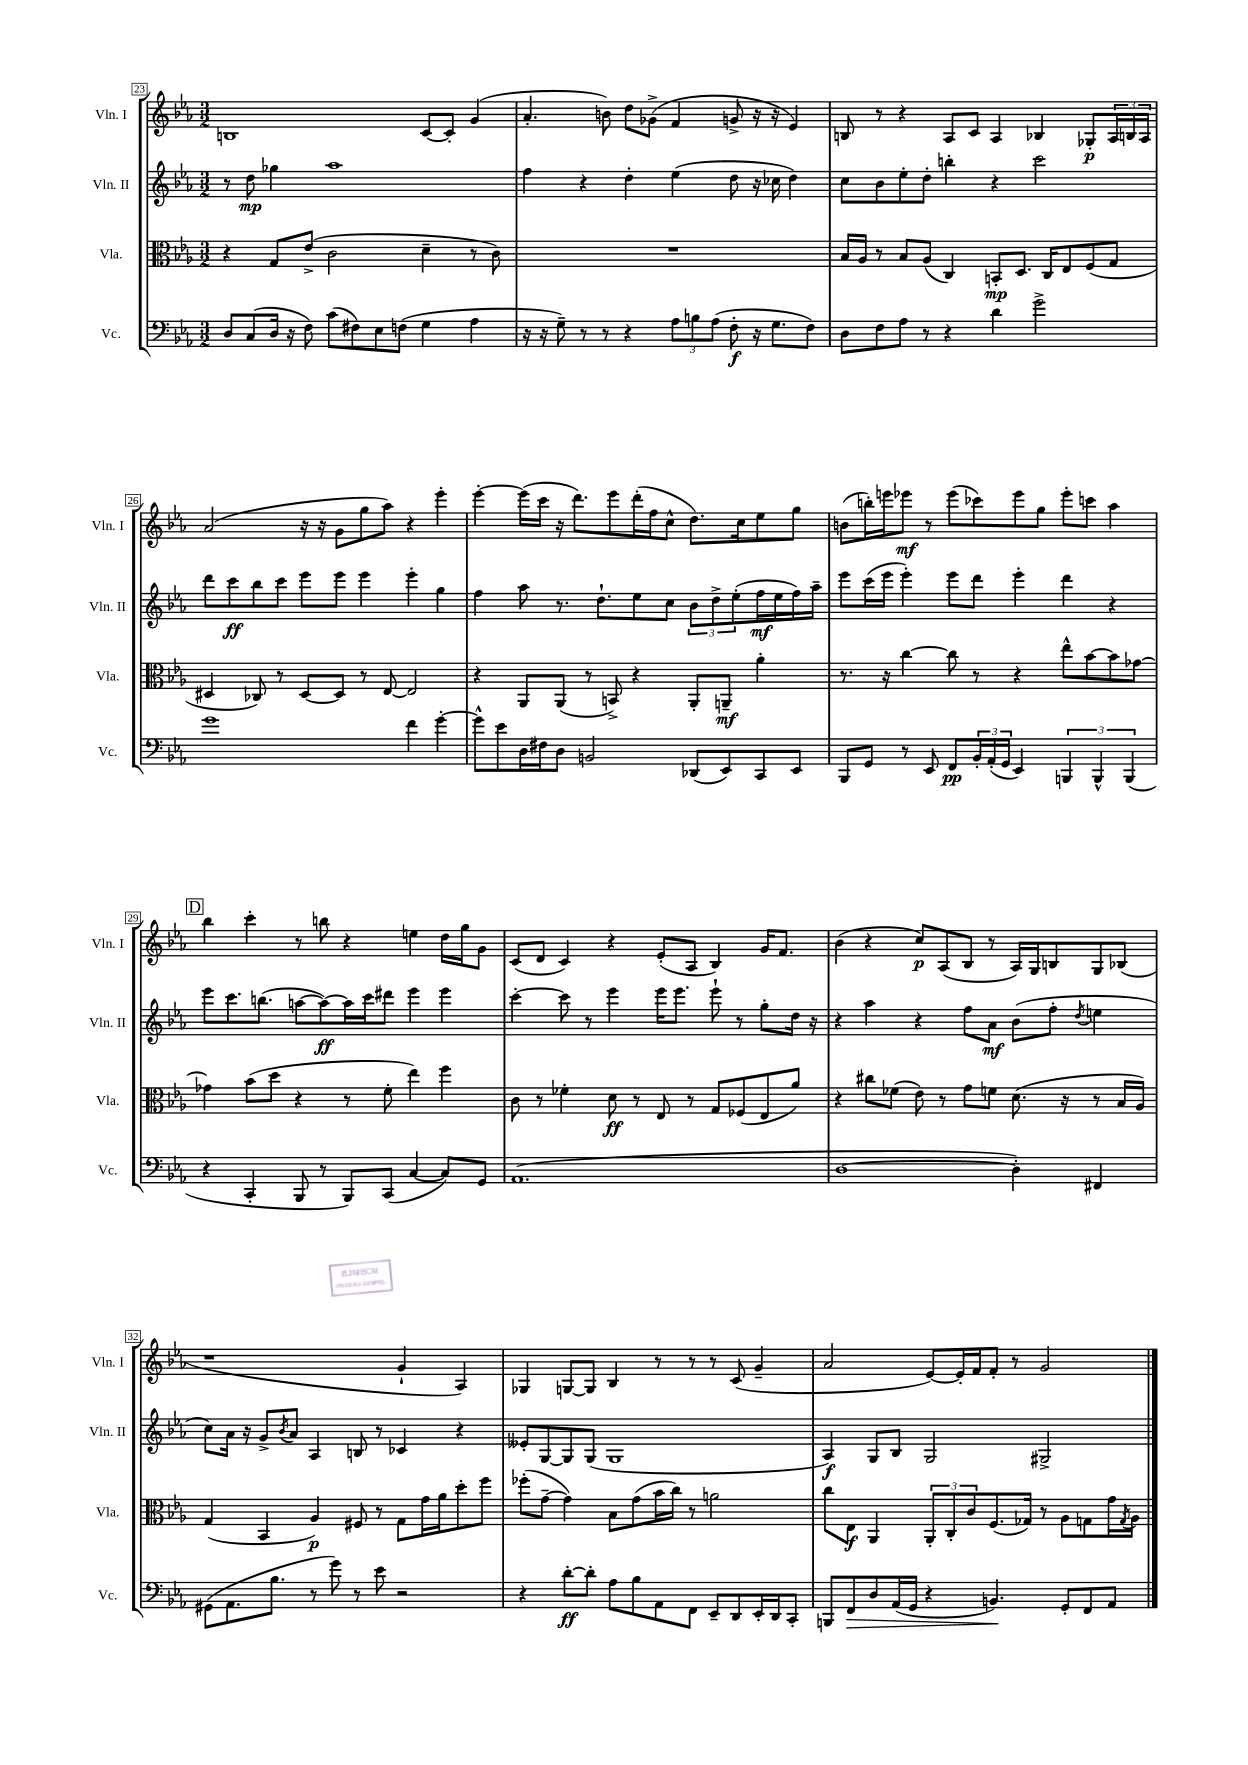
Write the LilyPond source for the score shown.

<<
\new StaffGroup <<
\new Staff = "s0" \with { instrumentName = "Vln. I" shortInstrumentName = "Vln. I" } {
    \clef treble \key ees \major \numericTimeSignature \time 3/2
    b1 c'8~ c'8-. g'4( |
    aes'4.-. b'8) d''8 ges'8->( f'4 g'8-> r16 r16 ees'4) |
    b8 r8 r4 aes8 c'8 aes4 bes4 ges8-.\p \tuplet 3/2 { aes16 b16 aes16 } |
    aes'2( r16 r16 g'8 g''8 aes''8) r4 ees'''4-. |
    ees'''4~-. ees'''16( c'''16 r16 d'''8.) ees'''8 d'''16-.( f''16 c''8-^ d''8.) c''16 ees''8 g''8 |
    b'8( b''16-.) e'''16 ees'''8\mf r8 ees'''8( ces'''8) ees'''8 g''8 ees'''8-. c'''8 aes''4 |
    \mark \markup { \box "D" } bes''4 c'''4-. r8 b''8 r4 e''4 d''16 g''16 g'8 |
    c'8( d'8 c'4) r4 ees'8-.( aes8 bes4) g'16 f'8. |
    bes'4( r4 c''8\p) aes8( bes8 r8 aes16) g16 b8 g8 bes8( |
    r1 g'4-! aes4) |
    ges4 g8~ g8 bes4 r8 r8 r8 c'8( g'4-- |
    aes'2 ees'8~) ees'16-. f'16 f'8-. r8 g'2 \bar "|." |
}
\new Staff = "s1" \with { instrumentName = "Vln. II" shortInstrumentName = "Vln. II" } {
    \clef treble \key ees \major \numericTimeSignature \time 3/2
    r8 d''8\mp ges''4 aes''1 |
    f''4 r4 d''4-. ees''4( d''8 r16 ces''16 d''4) |
    c''8 bes'8 ees''8-. d''8-. b''4-. r4 c'''2 |
    d'''8 c'''8\ff bes''8 c'''8 ees'''8 ees'''8 ees'''4 ees'''4-. g''4 |
    f''4 aes''8 r8. d''8.-! ees''8 c''8 \tuplet 3/2 { bes'8 d''8-> ees''8-.( } f''16\mf ees''16 f''16) aes''16-- |
    ees'''8 c'''16( ees'''16 ees'''4-.) ees'''8 d'''8 ees'''4-. d'''4 r4 |
    \mark \markup { \box "D" } ees'''8 c'''8. b''8.( a''8~ a''8~\ff) a''16 c'''16 dis'''8 ees'''4 ees'''4 |
    c'''4~-. c'''8 r8 ees'''4 ees'''16 ees'''8. ees'''8-! r8 g''8-. d''16 r16 |
    r4 aes''4 r4 f''8 aes'8\mf bes'8( f''8-. \acciaccatura { d''8 } e''4 |
    c''8) aes'16 r16 g'8-> \acciaccatura { bes'8 } aes'8 aes4 b8 r8 ces'4 r4 |
    eeses'8-. g8~ g8 g8( g1 |
    aes4\f) g8 bes8 g2 gis2-> \bar "|." |
}
\new Staff = "s2" \with { instrumentName = "Vla." shortInstrumentName = "Vla." } {
    \clef alto \key ees \major \numericTimeSignature \time 3/2
    r4 g8 ees'8->( c'2 d'4-- r8 c'8) |
    R1. |
    bes16 aes16 r8 bes8 aes8( c4) b,8-.\mp d8. c16 ees8 f8( g8 |
    dis4 ces8) r8 dis8~ dis8 r8 ees8~ ees2 |
    r4 aes,8 aes,8( r8 b,8->) r4 aes,8-. a,8--\mf aes'4-. |
    r8. r16 c''4~ c''8 r8 r4 ees''8-^ bes'8~ bes'8 ges'8~ |
    \mark \markup { \box "D" } ges'4 bes'8( d''8 r4 r8 f'8-. ees''4) f''4 |
    c'8 r8 fes'4-. d'8\ff r8 ees8 r8 g8 fes8( ees8 aes'8) |
    r4 cis''8 fes'8( ees'8) r8 g'8 f'8 d'8.( r16 r8 bes16 aes16) |
    g4( bes,4 aes4\p) fis8 r8 g8 g'16 aes'16 d''8-. f''8 |
    fes''8-.( g'8~-- g'4) bes8 g'8( bes'16 c''16) r8 a'2 |
    c''8 ees8\f aes,4 \tuplet 3/2 { aes,8-. c8-. c'8 } f8.( ges16) r8 aes8 g8 g'16 \acciaccatura { g8 } aes16 \bar "|." |
}
\new Staff = "s3" \with { instrumentName = "Vc." shortInstrumentName = "Vc." } {
    \clef bass \key ees \major \numericTimeSignature \time 3/2
    d8 c8( d16 r16 f8) c'8( fis8) ees8 f8( g4 aes4 |
    r16 r16 g8--) r8 r8 r4 \tuplet 3/2 { aes8 b8 aes8( } f8-.\f r16 g8. f8) |
    d8 f8 aes8 r8 r4 d'4 g'2-> |
    g'1 f'4 g'4~-. |
    g'8-^ ees'8 d16 fis16 d8 b,2 des,8( ees,8) c,8 ees,8 |
    bes,,8 g,8 r8 ees,8 f,8\pp \tuplet 3/2 { bes,16-. aes,16-.( g,16 } ees,4) \tuplet 3/2 { b,,4 b,,4-^ b,,4( } |
    \mark \markup { \box "D" } r4 c,4-. bes,,8 r8 bes,,8) c,8( c4~ c8) g,8 |
    aes,1.( |
    d1~ d4-.) fis,4 |
    gis,8( aes,8. bes8. r8 g'8) r8 ees'8 r2 |
    r4 d'8~-.\ff d'8-. aes8 bes8 aes,8 f,8 ees,8-- d,8 ees,16-. d,16 c,8-. |
    b,,8 f,8\> d8 aes,16( g,16 r4 b,4.\!) g,8-. f,8 aes,8 \bar "|." |
}
>>
>>
\layout { \context { \Score currentBarNumber = #23 \override BarNumber.stencil = #(make-stencil-boxer 0.1 0.3 ly:text-interface::print) } }
